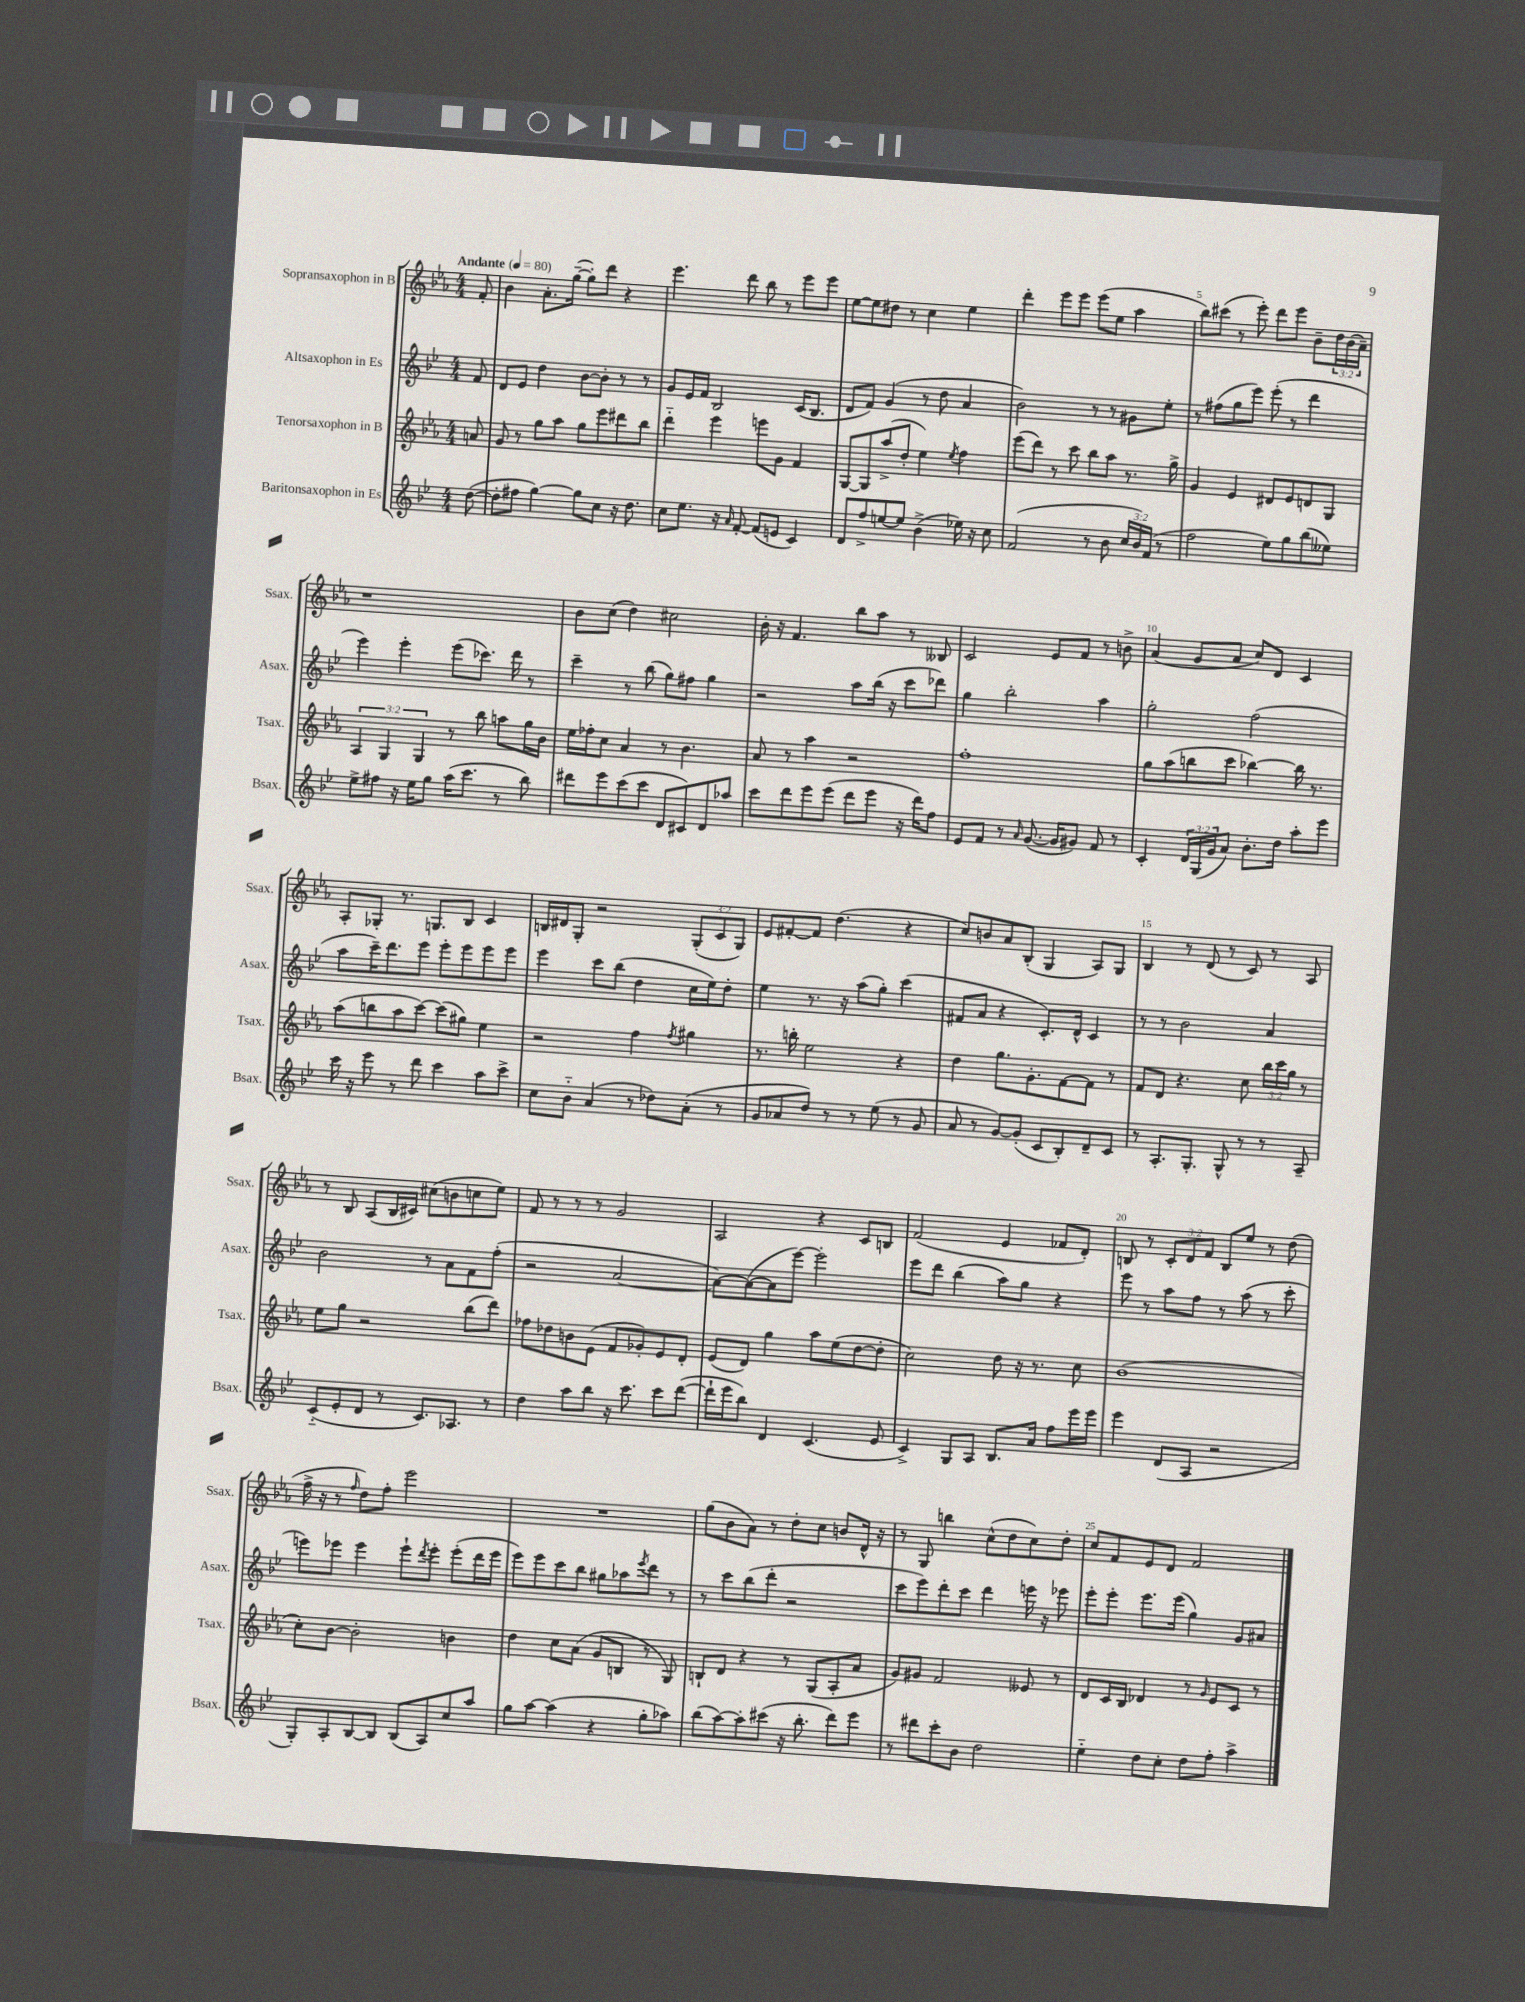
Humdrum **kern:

**kern	**kern	**kern	**kern
*staff4	*staff3	*staff2	*staff1
*clefG2	*clefG2	*clefG2	*clefG2
*k[b-e-]	*k[b-e-a-]	*k[b-e-]	*k[b-e-a-]
*M4/4	*M4/4	*M4/4	*M4/4
*MM80	*MM80	*MM80	*MM80
([8dd	8a	8f	8f'
=	=	=	=
8dd']	8g	8d	4b-
8ff#	8r	8e-	.
[4gg)	8gg	4dd	8.a-'
.	8aa-	.	.
.	.	.	([16gg~
8gg]	8gg	[8b-	8gg'])
8cc	8eee-	8b-']	8ddd
16r	8ddd#	8r	4r
8.dd	.	.	.
.	8bb-	8r	.
=	=	=	=
8cc	4ddd'~	8g	4.eee-
8.ee-	.	16e-	.
.	.	16f	.
.	4eee-	2B-	.
16r	.	.	.
16qqa	.	.	.
[8f'	.	.	8ddd
(8f]	8eee	.	8bb-
8e	8g	.	8r
4c)	4f	(16c	8eee-
.	.	8.B-	.
.	.	.	8eee-
=	=	=	=
8d	[8G	8d	[8ee-
8ff^	8G]	8f)	8ee-]
[8ee	(8aa-^	(4g	8dd#
8ee]	8dd'	.	8r
(4b-^	4ee-)	8r	4cc
.	.	8dd	.
.	8qee-	.	.
16ee-)	4ff	4a	4ee-
16r	.	.	.
8cc	.	.	.
=	=	=	=
(2f	(8eee-	2b-)	4ddd'
.	8ddd)	.	.
.	8r	.	8eee-
.	8ccc	.	8eee-
8r	8bb-	8r	(8eee-
8b-	8aa-	8r	8ee-
24cc	8.r	8g#	4aa-
24b-)	.	.	.
(24f	.	.	.
8r	.	8ee-'	.
.	16gg^	.	.
=	=	=	=
2ff	4g	8r	8bb-)
.	.	(8ff#	(8ccc#
.	4e-	8gg	8r
.	.	8eee-)	8eee-')
8ee-)	8d#	(8eee-'	8ddd
8gg	8e-	8r	8eee-
(8bb-	8d	4ddd	8b-~
8ee--)	8G	.	24dd
.	.	.	(24b-
.	.	.	24a-~)
=	=	=	=
8ee-^	6A-	4eee-)	1r
8ff#	.	.	.
.	6G	.	.
16r	.	4eee-'	.
16ee-	.	.	.
.	6G	.	.
8gg	.	.	.
(16aa	8r	(8eee-	.
8.ccc	.	.	.
.	8bb-	8.ccc-)	.
8r	8aa	.	.
.	.	16ddd	.
8bb-)	16gg	8r	.
.	16b-	.	.
=	=	=	=
8ddd#	16ee-	4ccc~	8b-
.	16ff-'	.	.
8eee-	8cc	.	(8cc
(8ccc	4a-	8r	4dd)
8ccc	.	(8bb-	.
8d	8r	8gg)	2cc#
8c#)	4.b-	8ff#	.
8d	.	4gg	.
8aa-	.	.	.
=	=	=	=
8ccc	8a-	2r	16b-'
.	.	.	16r
8ddd	8r	.	4.f
8eee-	4aa-	.	.
(8eee-	.	.	.
8ddd	2r	8aa	8bb-
8eee-	.	(16bb-	8aa-
.	.	16r	.
16r	.	8ccc	8r
16ddd)	.	.	.
8ff	.	8ddd-)	8B--
=	=	=	=
8e-	1ff'	4gg	2c
8f	.	.	.
8r	.	2bb-'	.
16qqa	.	.	.
([8.g	.	.	.
.	.	.	8e-
16g]	.	.	.
8g#)	.	.	8f
8f	.	4aa	8r
8r	.	.	8b^
=	=	=	=
4c'	8gg	2gg'	(4a-
.	(8aa-	.	.
24d	8bb	.	8g
(24G	.	.	.
24g	.	.	.
8a)	8ccc	.	8a-
8.b-'	[4bb-)	(2ff	8cc)
.	.	.	8d
16dd	.	.	.
8aa'	16bb-]	.	4c
.	8.r	.	.
8eee-	.	.	.
=	=	=	=
16ccc	(8aa-	8aa	8A-'
16r	.	.	.
8eee-	8bb	16ccc~)	8G-'
.	.	8.ddd	.
8r	8aa-	.	8.r
8ddd	[8ccc)	8eee-	.
.	.	.	8.G
4ccc	(8ccc]	8eee-'	.
.	8gg#)	8eee-	8B-
8aa	4ee-	8eee-	4c
8ccc^	.	8eee-	.
=	=	=	=
8cc	2r	4eee-	16B
.	.	.	16d#
8b-'~	.	.	8G'
(4a	.	8ccc	2r
.	.	(8bb-	.
8r	4ff	4dd	.
8dd-)	.	.	.
.	8qff	.	.
(8a'	4gg#	16cc	(12G'
.	.	16ee-)	.
.	.	.	12c
8r	.	8dd'	.
.	.	.	12G)
=	=	=	=
8g	8.r	4ee-	8e-
8a-	.	.	[8f#'
.	16bb'	.	.
8dd)	2ee-	8.r	8f#]
8r	.	.	(4.dd
.	.	16r	.
8r	.	(8aa	.
(8ee-	.	8gg')	.
8r	4r	(4ccc	4r
8g	.	.	.
=	=	=	=
8a	4dd	8f#	8cc)
8r	.	8a	8b
[8g)	8.gg	4r	8a-
(8g']	.	.	(8B-'
.	8.g'	.	.
8c	.	8.c')	4G
8B-')	[8f	.	.
.	.	16d^^	.
8d~	8f]	4c	8A-)
8c	8r	.	8G
=	=	=	=
8r	8f	8r	4B-
8.A'	8d	8r	.
.	4.r	2b-	8r
8.G'	.	.	.
.	.	.	(8d
8G^^	.	.	8r
8r	8cc	.	8c)
8r	24bb-	4a	8r
.	24ccc	.	.
.	24gg	.	.
8A~	8r	.	8A-
=	=	=	=
(8c'~	8ee-	2b-	8r
8e-'	8gg	.	8B-
8d	2r	.	(8A-
8r	.	.	16B-
.	.	.	16c#)
8.c)	.	8r	(8cc#
.	.	8a	8b
8.A-	.	.	.
.	(8bb-	8f	8cc
8r	8ddd)	(8ff'	8ee-)
=	=	=	=
4dd	8ff-	2r	8f
.	8dd-	.	8r
8aa	8b	.	8r
8bb-	(8e-	.	8r
16r	8f	[2a	2g
8.ccc	.	.	.
.	8g-')	.	.
8ccc	8e-	.	.
([8ddd	8d'	.	.
=	=	=	=
16ddd`]	(8e-	8a_)	2A-
16eee-	.	.	.
8bb-)	8d)	(8a_	.
4d	4gg	8a]	.
.	.	[8eee-)	.
(4.c	8aa-	2eee-']	4r
.	(8ee-	.	.
.	[8dd	.	8c
8e-	8dd']	.	8B
=	=	=	=
4c^)	2cc)	8eee-	(2f
.	.	8ddd	.
8G	.	(4bb-	.
8A	.	.	.
8.B-	8dd	8aa)	4e-
.	16r	8gg	.
16a	8.r	.	.
8ff	.	4r	8f-
16eee-	8cc	.	8d')
16eee-	.	.	.
=	=	=	=
4eee-	(1b-	8eee-	8B
.	.	8r	8r
(8d	.	8aa	12c'
.	.	.	12d
8A	.	8ff	.
.	.	.	12f
2r	.	8r	8B
.	.	(8aa	8ee-
.	.	8r	8r
.	.	8ccc'	(8dd
=	=	=	=
8G')	8cc')	8eee)	16ff^
.	.	.	16r
8A'	[8b-	8eee-	8r
.	.	.	16qqff
[8B-	2b-']	4eee-	8dd)
8B-]	.	.	8ff'
(8B-	.	8eee-`	2eee-
.	.	8qddd	.
8A)	.	8eee-'	.
8cc	4b	(8eee-'	.
8aa	.	16ddd	.
.	.	16eee-	.
=	=	=	=
8gg	4dd	8eee-)	1r
[8aa	.	8eee-	.
(4aa]	8cc	8ccc	.
.	(8a-	8bb-	.
4r	8g	8gg#	.
.	8B	8aa-	.
.	.	8qeee-	.
8gg'	8r	8ddd	.
8aa-)	8G)	8r	.
=	=	=	=
(8bb-	8B`	8r	(8gg
[8aa)	8d	8ccc	8b-
8aa']	4r	(8bb-	8a-)
(8ccc#	.	8ddd'	8r
16r	8r	2r	8dd'
8.bb-'	.	.	.
.	(8G	.	8cc
8ddd)	8A-'	.	8b
8eee-	8a-	.	16d^^
.	.	.	16r
=	=	=	=
8r	8g)	8ccc	8r
8ddd#	8g#	8eee-)	8G
8ccc'	2f	8ddd'	4bb
8b-	.	8ccc	.
2dd	.	4ddd	(8cc^^
.	.	.	8dd
.	8e--	16eee	8cc)
.	.	16r	.
.	8r	8eee-	8dd'
=	=	=	=
4ee-'~	8d	8eee-'	8cc
.	16c	8eee-'	8f
.	16B-	.	.
8dd	4d-	8.eee-	8e-
8cc'	.	.	8d
.	.	(16eee-	.
8dd	8r	4gg)	2f
.	16qqg	.	.
8ff'	8e-	.	.
4aa^	8c	8g	.
.	8r	8a#	.
==	==	==	==
*-	*-	*-	*-
